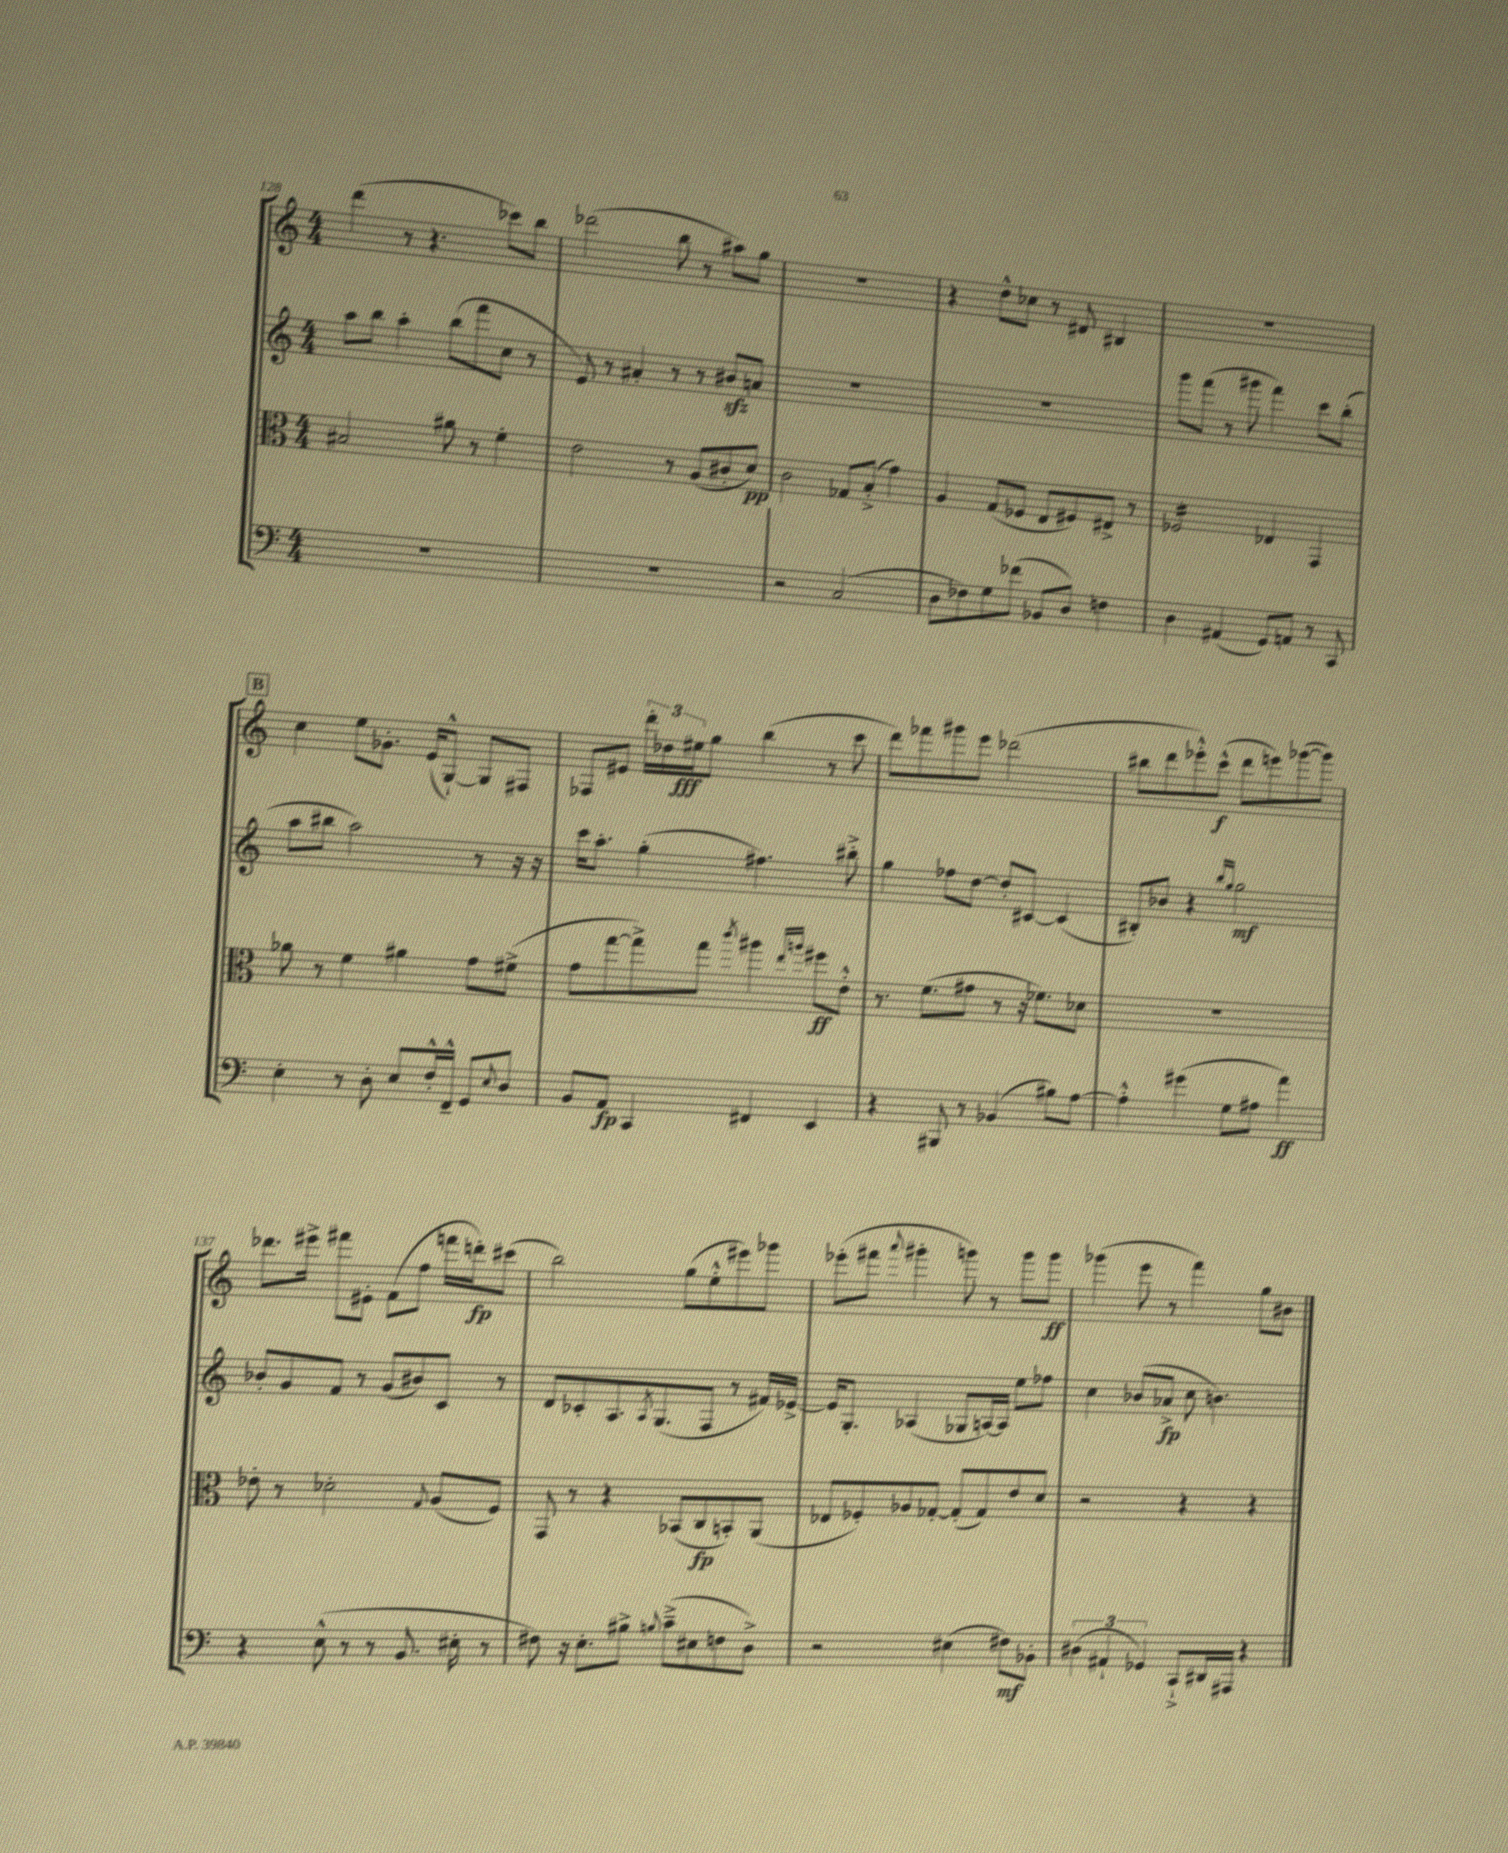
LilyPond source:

<<
\new StaffGroup <<
\new Staff = "s0" {
    \clef treble \key c \major \numericTimeSignature \time 4/4
    d'''4( r8 r4. ces'''8) b''8 |
    des'''2( b''8 r8 ais''8) g''8 |
    R1 |
    r4 d''8-^ ces''8 r8 dis'8 bis4 |
    R1 |
    \mark \markup { \box "B" } c''4 e''8 ges'8.-. e'16( g8~-!-^) g8 fis8 |
    fes8 eis'8 \tuplet 3/2 { d'''16-. des''16 eis''16\fff } g''8 b''4( r8 c'''8 |
    d'''8) fes'''8 gis'''8 e'''8 des'''2( |
    bis''8 d'''8 ees'''8-.-^) c'''8-^\f( d'''8 e'''8) ges'''8~( ges'''8) |
    des'''8. eis'''16-> fis'''8 eis'8-. f'8( f''8 f'''16 d'''16-.\fp) cis'''8( |
    b''2) g''8( e''8-.-^ eis'''8) ges'''8 |
    ees'''8-.( fis'''8 \appoggiatura { a'''8 } gis'''4-. g'''8) r8 g'''8 g'''8\ff |
    ges'''4( e'''8 r8 f'''4) g''8 bis'8 \bar "|." |
}
\new Staff = "s1" {
    \clef treble \key c \major \numericTimeSignature \time 4/4
    a''8 b''8 a''4-. b''8( f'''8 c''8 r8 |
    e'8) r8 ais'4-. r8 r8 bis'8\sfz a'8 |
    R1 |
    R1 |
    g'''8 f'''8( r8 gis'''8 f'''4) c'''8 b''8-.( |
    \mark \markup { \box "B" } a''8 bis''8 a''2) r8 r16 r16 |
    c'''16 a''8.-. g''4-.( fis''4.) bis''8-.-> |
    g''4 fes''8 d''8~ d''8-. cis'8~ cis'4( |
    bis8-.) bes'8 r4 \grace { b''16 g''16 } g''2\mf |
    bes'8-. g'8 f'8 r8 g'8( bis'8) c'8 r8 |
    d'8 ces'8-. a8. \acciaccatura { a8 } g8.( f8 r8 fis'16) ees'16~-> |
    ees'16 g8.-. aes4( ges8 a16~) a16 e''8 fes''8 |
    c''4 bes'8( aes'8->\fp c''8 b'4.) \bar "|." |
}
\new Staff = "s2" {
    \clef alto \key c \major \numericTimeSignature \time 4/4
    bis2 ais'8 r8 f'4-. |
    e'2 r8 a8( cis'8-. d'8\pp) |
    c'2 ges8 b8-.->( g'4) |
    a4 g8( fes8 e8 fis8) eis8-> r8 |
    fes2:16 ees4 g,4 |
    \mark \markup { \box "B" } aes'8 r8 f'4 ais'4 g'8 fis'8->( |
    g'8 g''8~ g''8->) g''8 \acciaccatura { c'''8 } ais''4 \grace { e''16 a''16 } fis''8\ff e'8-.-^ |
    r8. f'8.( gis'8 r8 r16 fes'8.) des'8 |
    R1 |
    ees'8-. r8 des'2-. \appoggiatura { g8 } a8( f8) |
    g,8 r8 r4 bes,8( c8\fp b,8-.) a,8( |
    ees8 fes8-.) aes8 ges8~-. ges8-.( ges8) e'8 d'8 |
    r2 r4 r4 \bar "|." |
}
\new Staff = "s3" {
    \clef bass \key c \major \numericTimeSignature \time 4/4
    R1 |
    R1 |
    r2 c2( |
    d8 fes8) g8 fes'8( bes,8 d8) f4 |
    d4 ais,4( g,8) a,8 r8 c,8 |
    \mark \markup { \box "B" } e4-. r8 d8-. e8 f16-.-^ f,16---^ g,8 \appoggiatura { e8 } d8 |
    b,8 a,8\fp c,4 fis,4 e,4 |
    r4 bis,,8 r8 bes,4( bis8) a8~ |
    a4-.-^ gis'4( g8 ais8 a'4\ff) |
    r4 e8-^( r8 r8 b,8. eis16-. r8 |
    fis8) r16 e8.-. bis8-> \appoggiatura { b8 } c'8--->( eis8 f8 d8->) |
    r2 eis4( fis8\mf) bes,8-. |
    \tuplet 3/2 { dis4( ais,4-! ges,4) } c,8-!-> dis,16 ais,,16 r4 \bar "|." |
}
>>
>>
\layout { \context { \Score currentBarNumber = #128 } }
